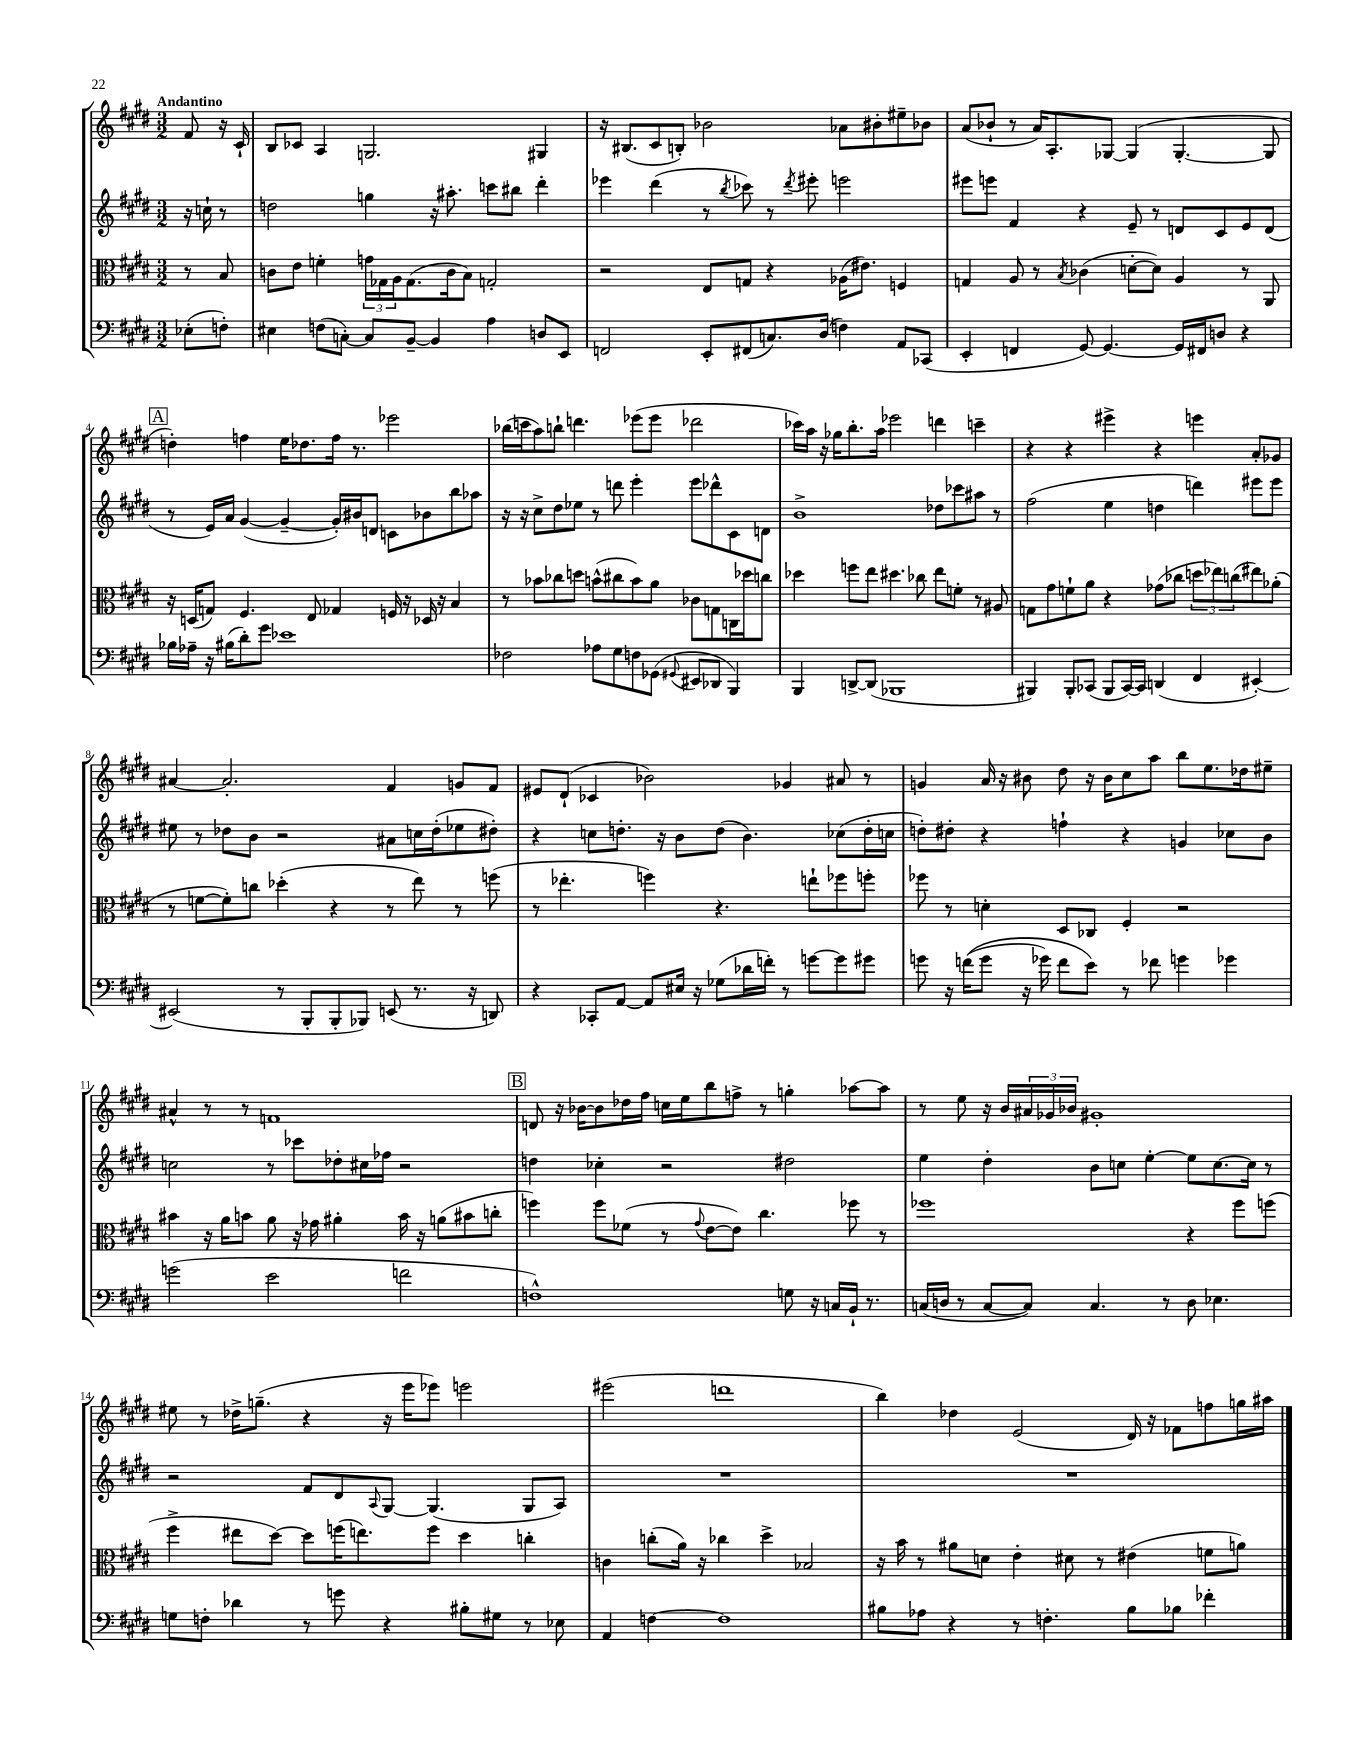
<<
\new StaffGroup <<
\new Staff = "s0" {
    \clef treble \key e \major \numericTimeSignature \time 3/2 \partial 4 \tempo "Andantino"
    fis'8 r16 cis'16-! |
    b8 ces'8 a4 g2. gis4 |
    r16 bis8.( cis'8 b8-.) bes'2 aes'8 bis'8-. eis''8-- bes'8 |
    a'8( bes'8-! r8 a'16) a8.-. ges8~ ges4( ges4.~-. ges8 |
    \mark \markup { \box "A" } d''4-.) f''4 e''16 des''8. f''16 r8. ees'''2 |
    bes''16( c'''16 a''8) b''8-! d'''4. ees'''8( ees'''8 des'''2 |
    ces'''16) a''16 r16 ges''16 b''8.-. a''16 ees'''2 d'''4 c'''4-- |
    r4 r4 eis'''4-> r4 e'''4 a'8-. ges'8 |
    ais'4~ ais'2.-. fis'4 g'8 fis'8 |
    eis'8 dis'8-!( ces'4 bes'2) ges'4 ais'8 r8 |
    g'4 a'16 r16 bis'8 dis''8 r16 bis'16 cis''8 a''8 b''8 e''8. des''16 eis''8-- |
    ais'4-^ r8 r8 f'1 |
    \mark \markup { \box "B" } d'8 r16 bes'16~ bes'8 des''16 fis''16 c''16 e''16 b''8 f''8-> r8 g''4-. aes''8~ aes''8 |
    r8 e''8 r16 b'16 \tuplet 3/2 { ais'16 ges'16 bes'16 } gis'1-. |
    eis''8 r8 des''16-> g''8.--( r4 r16 e'''16 ees'''8) e'''2 |
    eis'''2( d'''1 |
    b''4) des''4 e'2( dis'16) r16 fes'8 f''8 g''16 ais''16 \bar "|." |
}
\new Staff = "s1" {
    \clef treble \key e \major \numericTimeSignature \time 3/2 \partial 4
    r16 c''16-! r8 |
    d''2 g''4 r16 ais''8.-. c'''8 bis''8 dis'''4-. |
    ees'''4 dis'''4( r8 \acciaccatura { b''8 } ces'''8) r8 \acciaccatura { dis'''8 } eis'''8-. e'''2 |
    eis'''8 e'''8 fis'4 r4 e'8-- r8 d'8 cis'8 e'8 d'8( |
    \mark \markup { \box "A" } r8 e'16) a'16 gis'4~( gis'4~-- gis'16-.) bis'16 d'8 c'8 bes'8 b''8 aes''8 |
    r16 r16 cis''8-> dis''8 ees''8 r8 d'''8 e'''4-. e'''8 des'''8-^ cis'8 d'8 |
    b'1-> des''8 ces'''8 ais''8 r8 |
    fis''2( e''4 d''4 d'''4) eis'''8 eis'''8 |
    eis''8 r8 des''8 b'8 r2 ais'8 c''16 des''16-.( ees''8 dis''8-.) |
    r4 c''8 d''8.-. r16 b'8 d''8( b'4.) ces''8( d''16-. c''16 |
    d''8-.) dis''8-. r4 f''4-! r4 g'4 ces''8 b'8 |
    c''2 r8 ces'''8 des''8-. cis''16 fes''16 r2 |
    \mark \markup { \box "B" } d''4 ces''4-. r2 dis''2 |
    e''4 dis''4-. b'8 c''8 e''4~-. e''8 c''8.~ c''16 r8 |
    r2 fis'8 dis'8 \appoggiatura { a8 } gis8~ gis4.( gis8 a8) |
    R1. |
    R1. \bar "|." |
}
\new Staff = "s2" {
    \clef alto \key e \major \numericTimeSignature \time 3/2 \partial 4
    r8 b8 |
    c'8 e'8 f'4-. \tuplet 3/2 { g'16 ges16 a16 } ges8.( c'16 b8) g2-. |
    r2 e8 g8 r4 aes16( eis'8.) f4 |
    g4 a8 r8 \acciaccatura { b8 } ces'4( d'8~-. d'8) a4 r8 a,8 |
    \mark \markup { \box "A" } r16 d16( g8) fis4. e8 ges4 f16 r16 des16 r16 b4 |
    r8 bes'8 ces''8 d''8 b'8-^( cis''8 b'8) a'8 ces'8 g8 c16 des''16 c''8 |
    des''4 f''8 e''8 dis''4. ces''8 e''8 f'8-. r8 ais8 |
    g8 gis'8 f'8-! a'8 r4 ges'8( ces''8 \tuplet 3/2 { d''8 ees''8) c''8( } eis''8) aes'8-.( |
    r8 f'8~ f'8-.) c''8 des''4-.( r4 r8 e''8) r8 f''8( |
    r8 ees''4.-. f''4) r4. e''8-! fes''8 f''8-. |
    fes''8 r8 d'4-. dis8 ces8 fis4-. r2 |
    bis'4 r16 a'16 b'8 a'8 r16 ges'16 ais'4-. b'16 r16 a'8( bis'8 c''8-. |
    \mark \markup { \box "B" } f''4) f''8 fes'8( r8 \appoggiatura { gis'8 } e'8~ e'8) cis''4. fes''8 r8 |
    fes''1 r4 fes''8 f''8( |
    fis''4-> eis''8 dis''8~) dis''8 f''16( e''8.) f''8 dis''4 c''4-. |
    c'4 c''8-.( a'16) r16 ces''4 dis''4-> bes2 |
    r16 b'16 r8 ais'8 d'8 e'4-. dis'8 r8 eis'4( f'8 a'8) \bar "|." |
}
\new Staff = "s3" {
    \clef bass \key e \major \numericTimeSignature \time 3/2 \partial 4
    ees8-.( f8-.) |
    eis4 f8( c8~-.) c8 b,8~-- b,4 a4 d8 e,8 |
    f,2 e,8-. fis,8( c8.) dis16( f4) a,8 ces,8( |
    e,4-. f,4 gis,8~) gis,4.~ gis,16 fis,16 d8 r4 |
    \mark \markup { \box "A" } bes16 aes16-- r16 bis16( dis'8-.) gis'8 ees'1 |
    fes2 aes8 gis8 f8 ges,8( \appoggiatura { gis,8 } eis,8 des,8 b,,4) |
    b,,4 d,8~-> d,8( bes,,1 |
    bis,,4) bis,,8-. ces,8( bis,,8 ces,16~) ces,16 d,4( fis,4 eis,4~-.) |
    eis,2( r8 b,,8-. b,,8-. bes,,8) e,8( r8. r16 d,8) |
    r4 ces,8-. a,8~ a,8 eis16 r16 ges8( des'16 f'16-.) r8 g'8~ g'8 gis'8 |
    g'8 r16 f'16(\( g'8 r16 ges'16) f'8 e'8\) r8 fes'8 g'4 ges'4 |
    g'2( e'2 f'2 |
    \mark \markup { \box "B" } f1-^) g8 r16 c16 b,16-! r8. |
    c16( d16 r8 c8~ c8) c4. r8 d8 ees4. |
    g8 f8-. des'4 r8 g'8 r4 bis8-. gis8 r8 ees8 |
    a,4 f4~ f1 |
    bis8 aes8 r4 r8 f4.-. bis8 bes8 fes'4-. \bar "|." |
}
>>
>>
